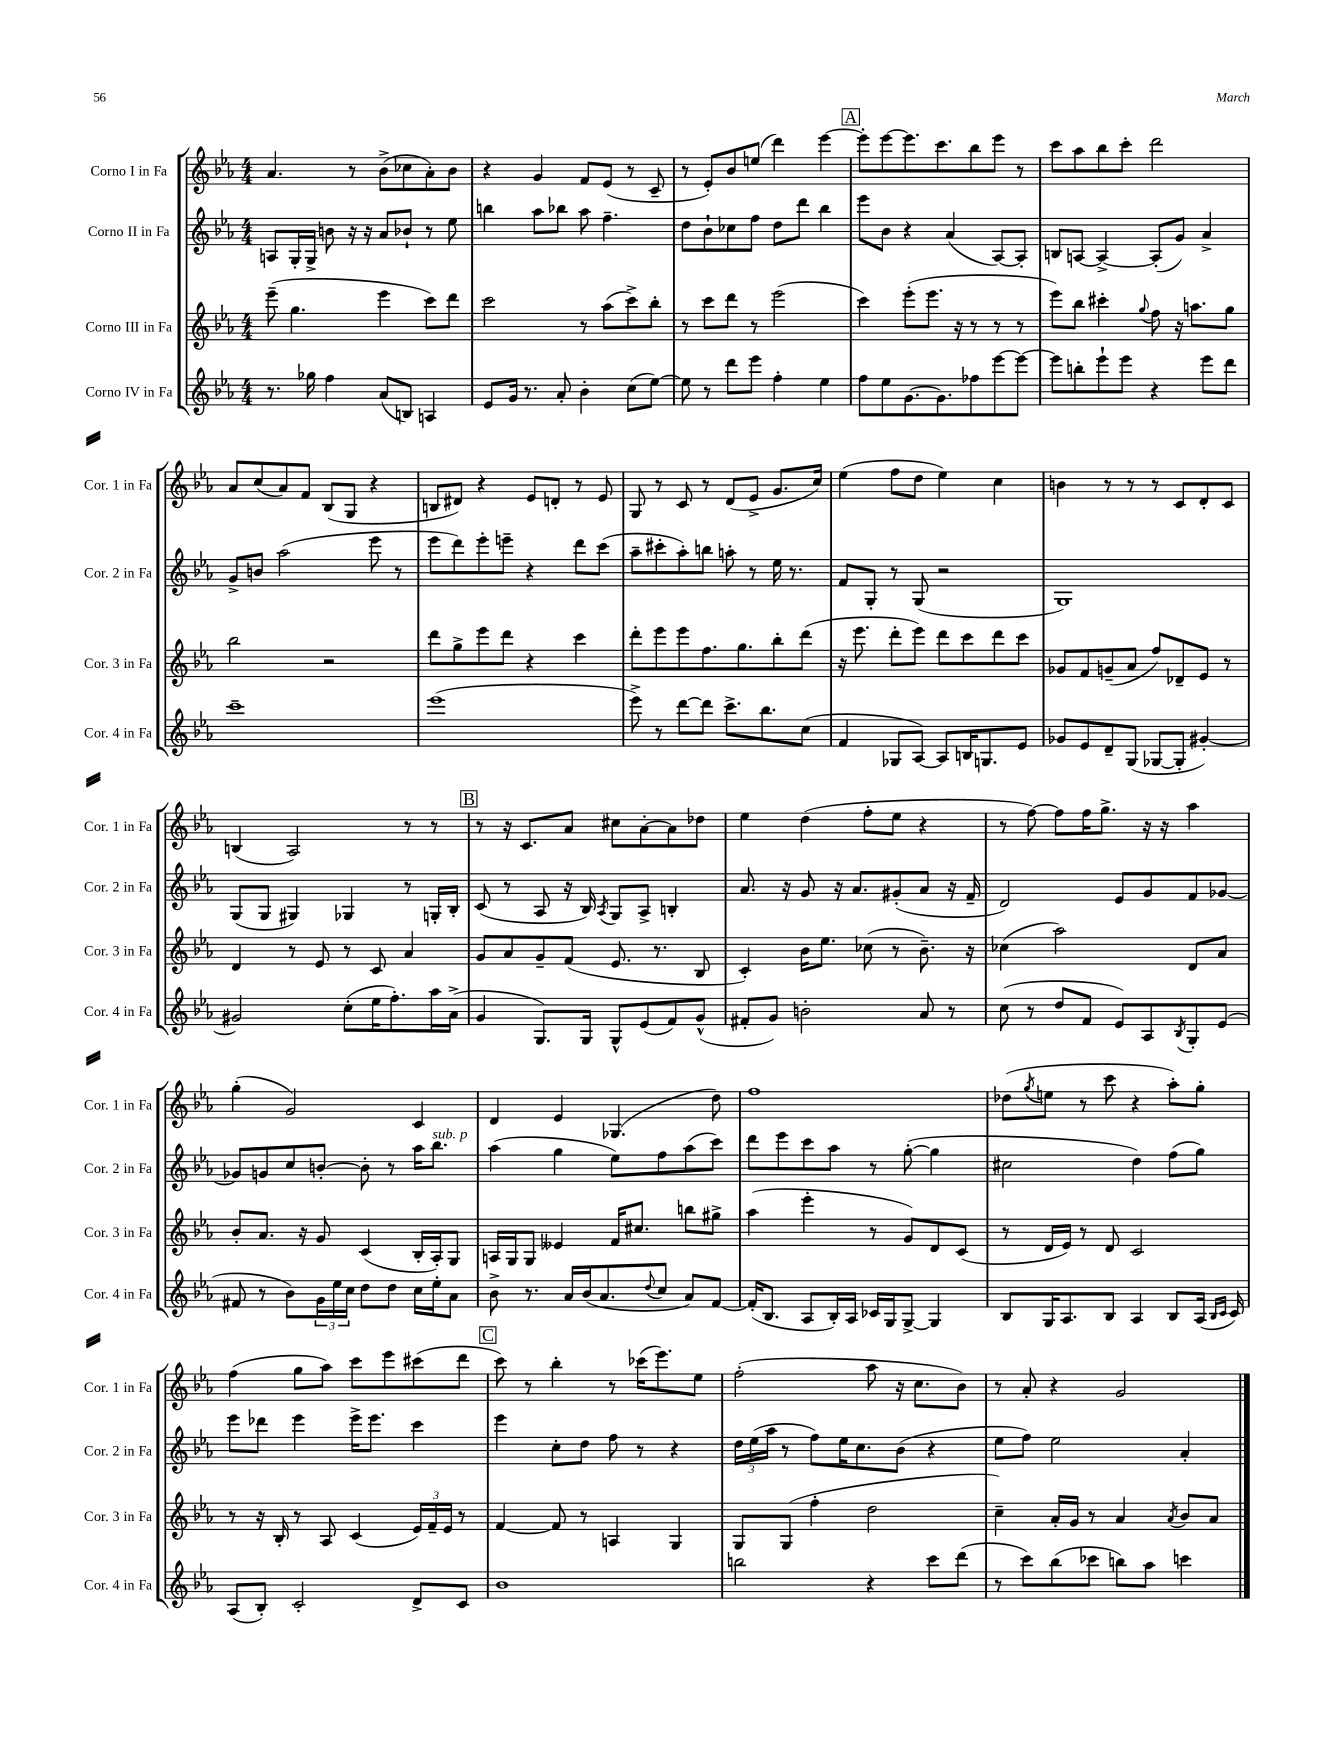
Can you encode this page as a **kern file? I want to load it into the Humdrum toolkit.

**kern	**kern	**kern	**kern
*staff4	*staff3	*staff2	*staff1
*clefG2	*clefG2	*clefG2	*clefG2
*k[b-e-a-]	*k[b-e-a-]	*k[b-e-a-]	*k[b-e-a-]
*M4/4	*M4/4	*M4/4	*M4/4
8.r	(8eee-~	8A	4.a-
.	4.gg	16G'	.
16gg-	.	16G^	.
4ff	.	8b	.
.	.	16r	8r
.	.	16r	.
(8a-	4eee-	8a-	(8b-^
8B)	.	8b-`	8cc-
4A	8ccc)	8r	8a-')
.	8ddd	8ee-	8b-
=	=	=	=
8e-	2ccc	4bb	4r
16g	.	.	.
8.r	.	.	.
.	.	8aa-	4g
8a-'	.	8bb-	.
4b-'	8r	8aa-	8f
.	(8aa-	4.ff~	(8e-
(8cc	8ccc^)	.	8r
[8ee-)	8bb-'	.	8c~
=	=	=	=
8ee-]	8r	8dd	8r
8r	8ccc	8b-`	8e-')
8ddd	8ddd	8cc-	8b-
8eee-	8r	8ff	(8ee
4ff'	(2eee-	8dd	4ddd)
.	.	8ddd	.
4ee-	.	4bb-	[4eee-
=	=	=	=
8ff	4ccc)	8eee-	8eee-']
8ee-	.	8b-	[8eee-
[8.g	(8eee-'	4r	8.eee-]
.	8.eee-	.	.
8.g]	.	.	8.ccc
.	.	(4a-	.
.	16r	.	.
8ff-	8r	.	8bb-
[8eee-	8r	[8A-)	8eee-
8eee-_	8r	8A-']	8r
=	=	=	=
8eee-]	8eee-)	8B	8ccc
8bb'	8bb-	[8A	8aa-
8eee-`	4ccc#'	4A^_	8bb-
8eee-	.	.	8ccc'
.	8qqgg	.	.
4r	8ff	(8A']	2ddd
.	16r	8g)	.
.	8.aa	.	.
8eee-	.	4a-^	.
8ddd	8gg	.	.
=	=	=	=
1ccc~	2bb-	8g^	8a-
.	.	8b	(8cc
.	.	(2aa-	8a-)
.	.	.	8f
.	2r	.	(8B-
.	.	.	8G
.	.	8eee-	4r
.	.	8r	.
=	=	=	=
(1eee-	8ddd	8eee-	8B
.	8gg^	8ddd)	8d#)
.	8eee-	8eee-'	4r
.	8ddd	8eee~	.
.	4r	4r	8e-
.	.	.	8d'
.	4ccc	8ddd	8r
.	.	(8ccc	8e-
=	=	=	=
8eee-^)	8ddd'	8aa-~	8G
8r	8eee-	8ccc#'	8r
[8ddd	8eee-	8aa-')	8c
8ddd]	8.ff	8bb	8r
8.ccc^	.	8aa'	(8d
.	8.gg	.	.
.	.	8r	8e-^
8.bb-	.	.	.
.	8bb-'	16ee-	8.g
.	.	8.r	.
(8cc	(8ddd	.	.
.	.	.	16cc)
=	=	=	=
4f	16r	8f	(4ee-
.	8.eee-	.	.
.	.	8G'	.
8G-	8ddd'	8r	8ff
[8A-)	8eee-)	(8G	8dd
8A-]	8ddd	2r	4ee-)
16B	8ccc	.	.
8.G	.	.	.
.	8ddd	.	4cc
8e-	8ccc	.	.
=	=	=	=
8g-	8g-	1G)	4b
8e-	8f	.	.
8d~	(8g~	.	8r
(8G	8a-	.	8r
[8G-	8ff)	.	8r
8G-']	8d-~	.	8c
[4g#')	8e-	.	8d'
.	8r	.	8c
=	=	=	=
2g#]	4d	(8G	(4B
.	.	8G	.
.	8r	4G#)	2A-)
.	8e-	.	.
(8cc'	8r	4G-	.
16ee-	8c	.	.
8.ff')	.	.	.
.	4a-	8r	8r
16aa-	.	16G'	8r
(16a-^	.	16B-'	.
=	=	=	=
4g	8g	(8c	8r
.	8a-	8r	16r
.	.	.	8.c
8.G)	8g~	8A-	.
.	(8f	16r	8a-
16G	.	16B-)	.
.	.	8qA-	.
8G^^	8.e-	8G	8cc#
(8e-	.	8A-^	[8a-'
.	8.r	.	.
8f)	.	4B'	8a-]
(8g^^	8B-	.	8dd-
=	=	=	=
8f#'	4c')	8.a-	4ee-
8g)	.	.	.
.	.	16r	.
2b'	16b-	8g	(4dd
.	8.ee-	.	.
.	.	16r	.
.	.	8.a-	.
.	(8cc-	.	8ff'
.	8r	(8g#'	8ee-
8a-	8.b-~)	8a-	4r
8r	.	16r	.
.	16r	16f~	.
=	=	=	=
(8cc	(4cc-	2d)	8r
8r	.	.	[8ff)
8dd	2aa-)	.	8ff]
8f	.	.	16ff
.	.	.	8.gg^
8e-)	.	8e-	.
8A-	.	8g	16r
.	.	.	16r
8qB-	.	.	.
8G'	8d	8f	4aa-
(8e-	8a-	[8g-	.
=	=	=	=
8f#	8b-'	8g-]	(4gg'
8r	8.a-	8g	.
8b-)	.	8cc	2g)
.	16r	.	.
24g	8g	[8b'	.
24ee-	.	.	.
24cc	.	.	.
8dd	(4c	8b']	.
8dd	.	8r	.
16cc	16B-'	16aa-	4c
16ee-'	16A-')	8.bb-	.
8a-	8G	.	.
=	=	=	=
8b-^	16A	(4aa-	4d
.	16G	.	.
8.r	8G	.	.
.	4e--	4gg	4e-
16a-	.	.	.
(16b-	.	.	.
8.a-	.	.	.
.	16f	8ee-)	(4.G-
.	8.cc#	.	.
8qqdd	.	.	.
8cc	.	8ff	.
8a-)	8bb	(8aa-	.
[8f	8gg#^	8ccc)	8dd)
=	=	=	=
(16f']	(4aa-	8ddd	1ff
8.B-	.	.	.
.	.	8eee-	.
8A-	4eee-'	8ccc	.
16B-')	.	8aa-	.
16A-	.	.	.
16c-	8r	8r	.
16G	.	.	.
[8G^	8g)	([8gg'	.
4G]	8d	4gg]	.
.	(8c	.	.
=	=	=	=
8B-	8r	2cc#	(8dd-
.	.	.	8qgg
16G	16d	.	8ee
8.A-	16e-)	.	.
.	8r	.	8r
8B-	8d	.	8ccc
4A-	2c	4dd)	4r
8B-	.	(8ff	8aa-')
(16A-	.	8gg)	8gg'
16qqB-	.	.	.
16qqc	.	.	.
16c)	.	.	.
=	=	=	=
(8A-	8r	8eee-	(4ff
8B-')	16r	8ddd-	.
.	16B-'	.	.
2c'	8r	4eee-	8gg
.	8A-	.	8aa-)
.	(4c	16eee-^	8ccc
.	.	8.eee-	.
.	.	.	8eee-
8d^	24e-)	4ccc	(8ccc#
.	24f~	.	.
.	24e-	.	.
8c	8r	.	8ddd
=	=	=	=
1b-	[4f	4eee-	8ccc)
.	.	.	8r
.	8f]	8cc'	4bb-'
.	8r	8dd	.
.	4A	8ff	8r
.	.	8r	(16ccc-
.	.	.	8.eee-)
.	4G	4r	.
.	.	.	8ee-
=	=	=	=
2bb	8G	24dd	(2ff'
.	.	(24ee-	.
.	.	24aa-	.
.	(8G	8r	.
.	4ff'	8ff)	.
.	.	16ee-	.
.	.	8.cc	.
4r	2dd	.	8aa-
.	.	(8b-	16r
.	.	.	8.cc
8ccc	.	4r	.
(8ddd	.	.	8b-)
=	=	=	=
8r	4cc~)	8ee-	8r
8ccc)	.	8ff)	8a-'
(8bb-	16a-'	2ee-	4r
.	16g	.	.
8ccc-	8r	.	.
8bb)	4a-	.	2g
8aa-	.	.	.
.	8qa-	.	.
4ccc	8b-	4a-'	.
.	8a-	.	.
==	==	==	==
*-	*-	*-	*-
